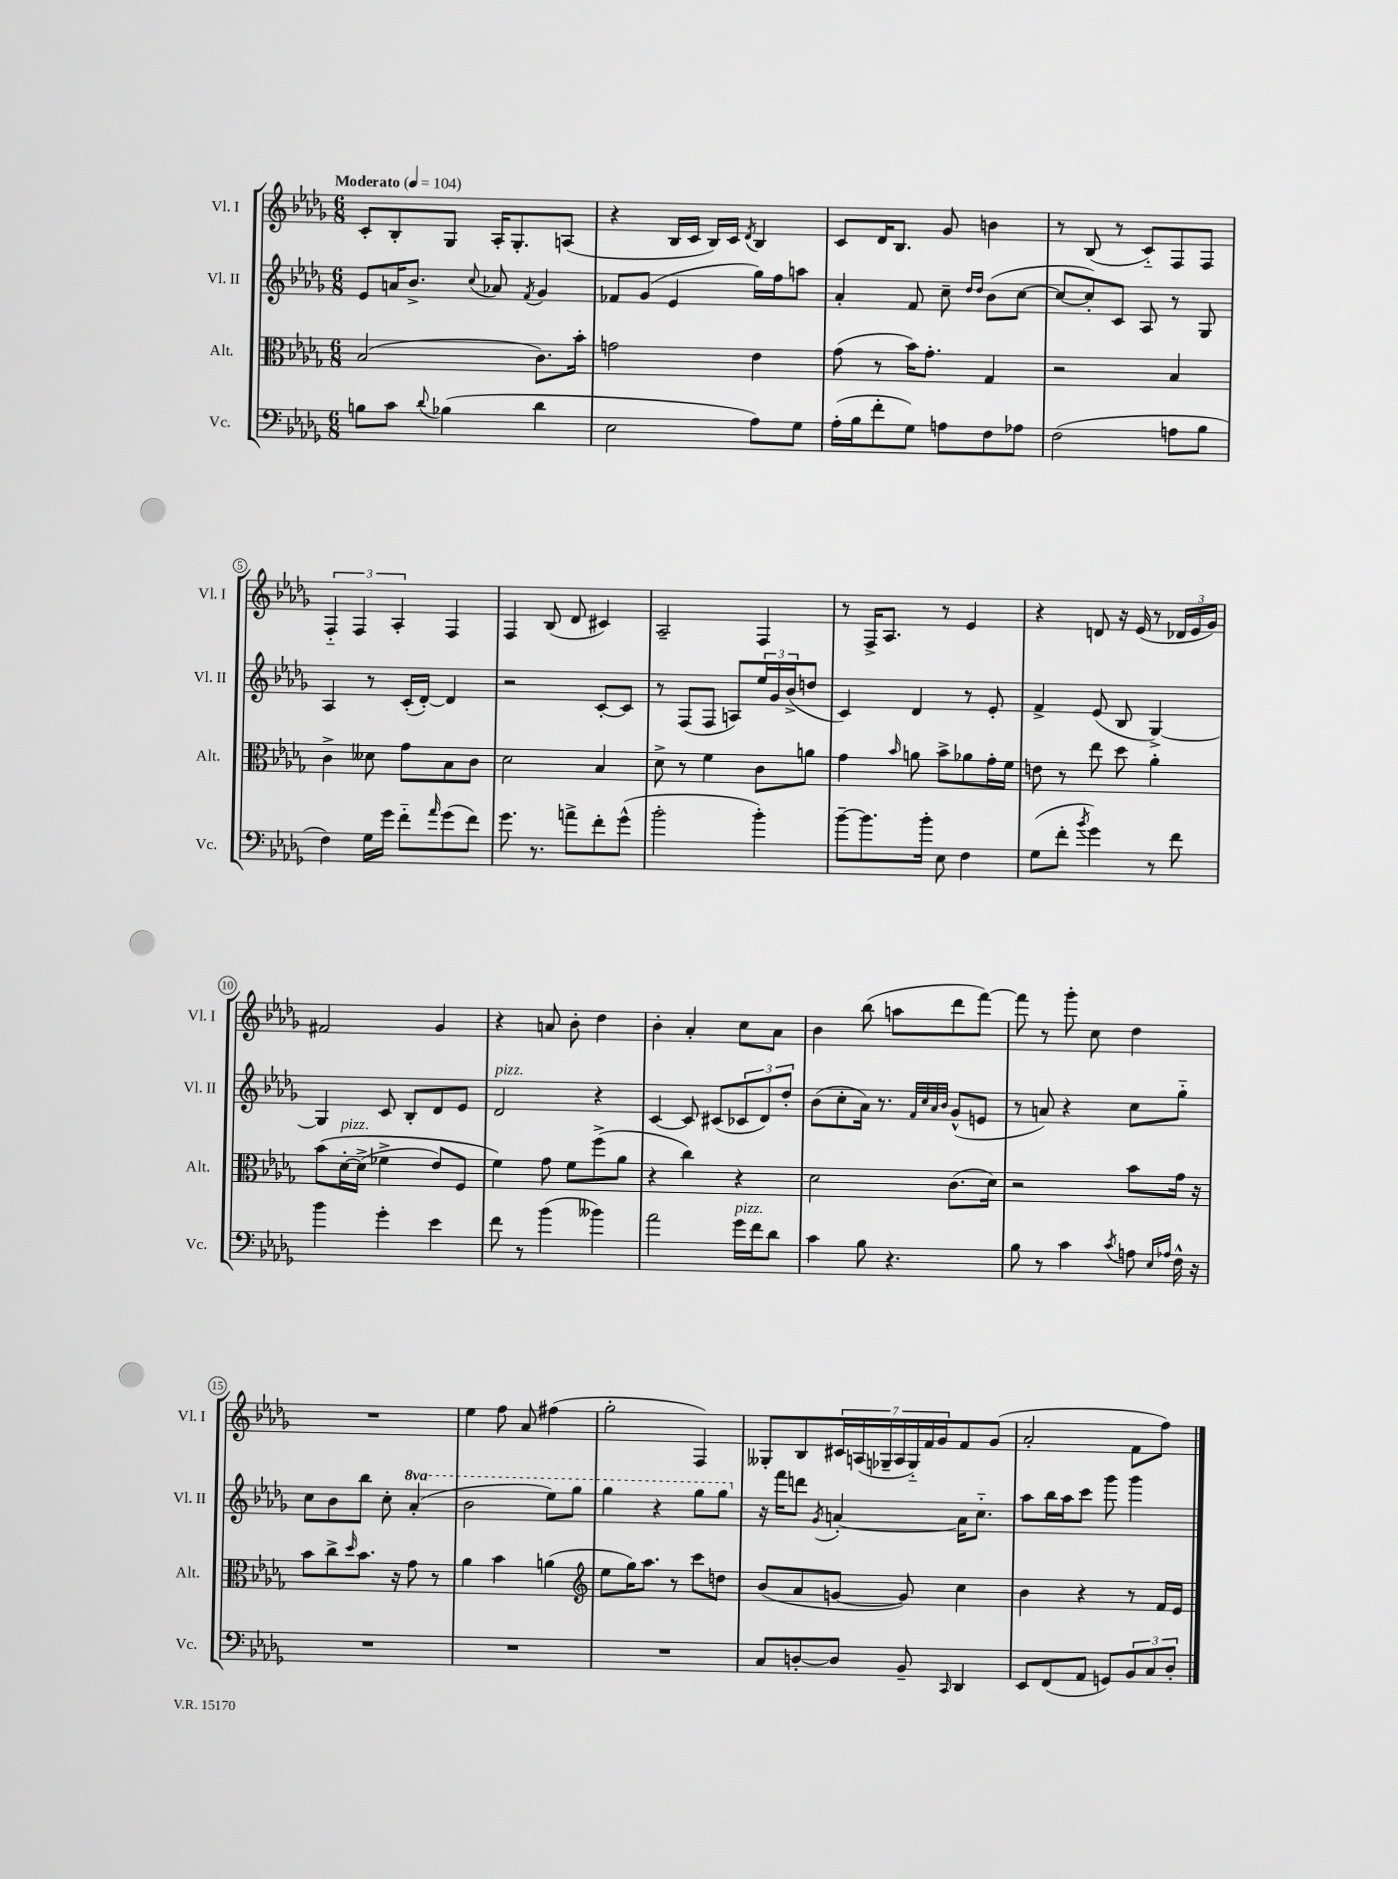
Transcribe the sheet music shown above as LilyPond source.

<<
\new StaffGroup <<
\new Staff = "s0" \with { instrumentName = "Vl. I" shortInstrumentName = "Vl. I" } {
    \clef treble \key des \major \numericTimeSignature \time 6/8 \tempo "Moderato" 4 = 104
    c'8-. bes8-. ges8 aes16-. ges8.-. a8( |
    r4 bes16 c'16 bes16) c'16 \acciaccatura { des'8 } bes4 |
    c'8 des'16 bes8. ges'8 b'4 |
    r8 bes8( r8 c'8-_) f8 f8 |
    \tuplet 3/2 { f4-_ f4 aes4-. } f4 |
    f4 bes8( des'8 cis'4) |
    aes2-- f4 |
    r8 f16-> aes8. r8 ees'4 |
    r4 d'8 r16 ees'16( r8 \tuplet 3/2 { des'16 ees'16 ges'16) } |
    fis'2 ges'4 |
    r4 a'8 bes'8-. des''4 |
    bes'4-. aes'4-. c''8 aes'8 |
    bes'4 bes''8( a''8 des'''8 f'''8~) |
    f'''8 r8 ges'''8-. c''8 des''4 |
    R2. |
    ees''4 f''8 aes'8 fis''4( |
    ges''2-. f4) |
    geses8-. bes8 \tuplet 7/4 { cis'16 a16( ges16-- a16 ges16-_) f'16 ges'16 } f'8 ges'8( |
    aes'2-. f'8 f''8) \bar "|." |
}
\new Staff = "s1" \with { instrumentName = "Vl. II" shortInstrumentName = "Vl. II" } {
    \clef treble \key des \major \numericTimeSignature \time 6/8 \set Staff.ottavationMarkups = #ottavation-simple-ordinals
    ees'8 a'16 bes'8.-> \appoggiatura { c''8 } aes'8 \acciaccatura { f'8 } ges'4 |
    fes'8 ges'8( ees'4 ges''16) f''16 a''8 |
    aes'4-. f'8 c''8-- \grace { des''16 des''16 } bes'8( c''8~ |
    c''8~ c''8-.) c'8 aes8 r8 ges8 |
    aes4 r8 c'16-.( des'16~-.) des'4 |
    r2 c'8~-. c'8 |
    r8 f8( f8 a8) \tuplet 3/2 { ees''16 ges'16 bes'16->( } d''8 |
    c'4) des'4 r8 ees'8-. |
    f'4-> ees'8( bes8 ges4~->) |
    ges4 c'8 bes8-. des'8 ees'8 |
    des'2^\markup { \italic "pizz." } r4 |
    c'4~ c'8 cis'8( \tuplet 3/2 { ces'8 des'8) des''8-. } |
    bes'8( c''8-. aes'16) r8. \grace { f'32 c''32 aes'32 bes'32 } ges'8-^( e'8 |
    r8 a'8) r4 c''8 ges''8-_ |
    c''8 bes'8 bes''8 c''8-. \ottava #1 aes''4-.( |
    bes''2 ees'''8) ges'''8 |
    ges'''4 r4 ges'''8 ges'''8 \ottava #0 |
    r16 f'''16 d'''8 \acciaccatura { ges'8 } a'4~-. a'16 c''8.-_ |
    aes''8 bes''16 aes''16 c'''8 ges'''8 ges'''4 \bar "|." |
}
\new Staff = "s2" \with { instrumentName = "Alt." shortInstrumentName = "Alt." } {
    \clef alto \key des \major \numericTimeSignature \time 6/8
    bes2( c'8.) bes'16-. |
    g'2 ees'4 |
    ges'8( r8 bes'16) ges'8.-. ges4 |
    r2 bes4 |
    c'4-> deses'8 ges'8 bes8 c'8 |
    des'2 bes4 |
    des'8-> r8 f'4 c'8 a'8 |
    ges'4 \grace { bes'16 } a'8 bes'8-> aes'8 ges'16-. f'16 |
    e'8 r8 ees''8 des''8 aes'4-. |
    bes'8\( des'16~-.^\markup { \italic "pizz." } des'16->( fes'4-> ees'8) f8 |
    f'4\) ges'8 f'8 f''8->( aes'8 |
    r4 c''4) r4 |
    des'2 c'8.( des'16) |
    r2 bes'8 ges'16 r16 |
    bes'8 c''8-> \grace { des''16 } bes'8. r16 ges'8 r8 |
    aes'4 bes'4 a'4( |
    \clef treble ees''8 ges''16) aes''8. r8 c'''8 d''8 |
    bes'8( aes'8 g'8~ g'8) c''4 |
    bes'4 r4 r8 f'16 ees'16 \bar "|." |
}
\new Staff = "s3" \with { instrumentName = "Vc." shortInstrumentName = "Vc." } {
    \clef bass \key des \major \numericTimeSignature \time 6/8
    b8 c'8 \appoggiatura { des'8 } bes4( des'4 |
    ees2 aes8) ges8 |
    aes16-.( bes16 f'8-. ges8) a8 f8 aes8 |
    f2( a8 bes8 |
    f4) ges16 ges'16 f'8-_ \grace { aes'16 } ges'8( f'8) |
    ges'8. r8. a'8-> f'8-. ges'8-^( |
    bes'2-. bes'4-.) |
    bes'8~-- bes'8. bes'16-. ees8 f4 |
    ges8( f'8-. \acciaccatura { bes'8 } ges'4) r8 f'8 |
    bes'4 ges'4-. ees'4 |
    f'8 r8 bes'4( beses'4) |
    aes'2 ges'16^\markup { \italic "pizz." } f'16 des'8 |
    c'4 bes8 r4. |
    bes8 r8 c'4 \acciaccatura { c'8 } a8 \grace { ees16 aes16 } f16-^ r16 |
    R2. |
    R2. |
    R2. |
    c8 d8~-. d8 bes,8-- \grace { c,16 } des,4 |
    ees,8 f,8( aes,8 g,8) \tuplet 3/2 { bes,8 c8 des8-. } \bar "|." |
}
>>
>>
\layout { \context { \Score \override BarNumber.stencil = #(make-stencil-circler 0.1 0.3 ly:text-interface::print) } }
